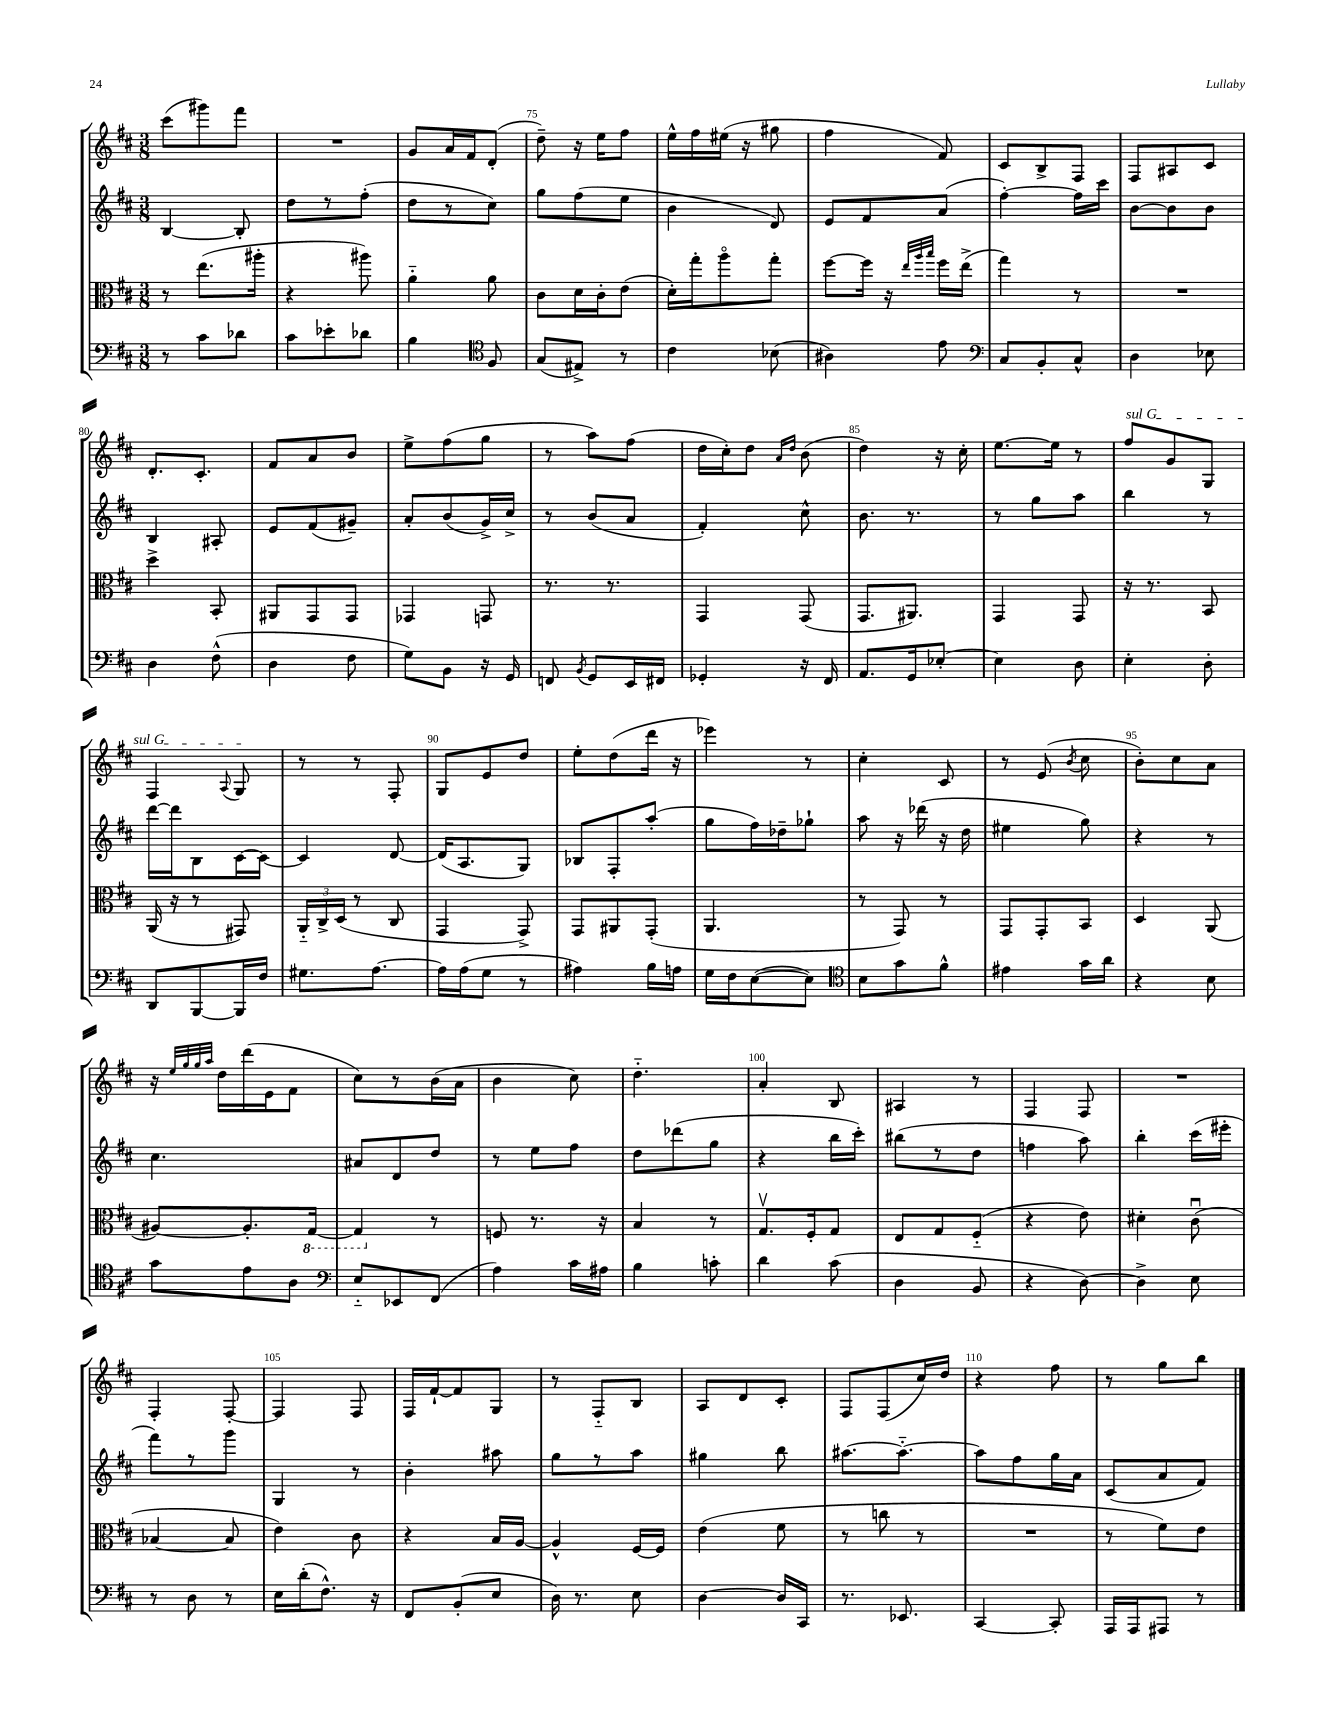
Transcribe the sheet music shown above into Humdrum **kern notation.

**kern	**kern	**kern	**kern
*part4	*part3	*part2	*part1
*staff4	*staff3	*staff2	*staff1
*clefF4	*clefC3	*clefG2	*clefG2
*k[f#c#]	*k[f#c#]	*k[f#c#]	*k[f#c#]
*M3/8	*M3/8	*M3/8	*M3/8
=72	=72	=72	=72
8r	8r	[4B/	(8ccc#\L
8c#\L	(8.ee\L	.	8ggg#X\)
8d-X\J	.	8B'/]	8fff#\J
.	16aa#X'\Jk	.	.
=73	=73	=73	=73
8c#\L	4r	8dd\L	4.r
8e-X'\	.	8r	.
8d-X\J	8aa#X\)	(8ff#'\J	.
=74	=74	=74	=74
4B\	4a\	8dd\L	8g/L
.	.	8r	16a/L
.	.	.	16f#/J
*clefC4	*	*	*
8F#/	8a\	8cc#\J)	(8d'/J
=75	=75	=75	=75
(8G/L	8c#\L	8gg\L	8dd~\)
8E#X^/J)	16d\L	(8ff#\	16r
.	16c#'\J	.	16ee\KL
8r	(8e\J	8ee\J	8ff#\J
=76	=76	=76	=76
4c#\	16d'\LL)	4b\	16ee^^\LL
.	16gg'\J	.	16ff#\
.	8aa\	.	(16ee#X\JJ
.	.	.	16r
(8B-X\	8gg'\J	8d/)	8gg#X\
=77	=77	=77	=77
4A#X\)	[8ff#\L	8e/L	4ff#\
.	16ff#\Jk]	8f#/	.
.	16r	.	.
.	32qqee/LLL	.	.
.	32qqaa/	.	.
.	32qqbb/JJJ	.	.
8e\	16ff#\LL	(8a/J	8f#/)
.	(16ee^\JJ	.	.
=78	=78	=78	=78
*clefF4	*	*	*
8C#/L	4gg\)	[4ff#'\)	8c#/L
8BB'/	.	.	8B^/
8C#^^/J	8r	16ff#\LL]	8F#/J
.	.	16ccc#\JJ	.
=79	=79	=79	=79
4D\	4.r	[8b\L	8F#/L
.	.	8b\]	8A#X/
8E-X\	.	8b\J	8c#/J
!!LO:LB:g=z
=80	=80	=80	=80
4D\	4dd^\	4B/	8.d'/L
.	.	.	8.c#'/J
(8F#^^\	8BB'/	8A#X'/	.
=81	=81	=81	=81
4D\	8AA#X/L	8e/L	8f#/L
.	8GG/	(8f#/	8a/
8F#\	8GG/J	8g#X~/J)	8b/J
=82	=82	=82	=82
8G\L)	4GG-X/	8a'/L	8ee^\L
8BB\J	.	(8b/	(8ff#\
16r	8GGn/	16g^/L)	8gg\J
16GG/	.	16cc#^/JJ	.
=83	=83	=83	=83
8FFn/	8.r	8r	8r
8qBB/	.	.	.
8GG/L	.	(8b/L	8aa\L)
.	8.r	.	.
16EE/L	.	8a/J	(8ff#\J
16FF#X/JJ	.	.	.
=84	=84	=84	=84
4GG-X'/	4GG/	4f#'/)	16dd\LL
.	.	.	16cc#'\J)
.	.	.	8dd\J
.	.	.	16qqa/LL
.	.	.	16qqdd/JJ
16r	(8GG/	8cc#^^\	(8b\
16FF#/	.	.	.
=85	=85	=85	=85
8.AA/L	8.GG/L	8.b\	4dd\)
16GG/k	8.AA#X/J)	8.r	.
[8E-X'/J	.	.	16r
.	.	.	16cc#'\
=86	=86	=86	=86
4E-\]	4GG/	8r	[8.ee\L
.	.	8gg\L	.
.	.	.	16ee\Jk]
8D\	8GG/	8aa\J	8r
=87	=87	=87	=87
!	!	!	!LO:TX:a:i:t=sul G
4E'\	16r	4bb\	8ff#/L
.	8.r	.	.
.	.	.	8g/
8D'\	8BB/	8r	8G/J
!!LO:LB:g=z
=88	=88	=88	=88
8DD/L	(16AA/	[16ddd\LL	4F#/
.	16r	16ddd\J]	.
[8BBB/	8r	8B\	.
.	.	.	8qqA/
16BBB/L]	8GG#X/)	[16c#\L	8G/
16F#/JJ	.	16c#\JJ_	.
=89	=89	=89	=89
8.G#X\L	24AA/LL	4c#/]	8r
.	24C#^/	.	.
.	(24D/JJ	.	.
.	8r	.	8r
[8.A\J	.	.	.
.	8C#/	[8d/	8F#'/
=90	=90	=90	=90
16A\LL]	4GG/	(16d/KL]	8G/L
(16A\J	.	8.A/	.
8G\J	.	.	8e/
8r	8GG^/)	8G/J)	8dd/J
=91	=91	=91	=91
4A#X\)	8GG/L	8B-X/L	8ee'\L
.	8AA#X/	8F#'/	(8dd\
16B\LL	(8GG'/J	(8aa'/J	16ddd\Jk
16An\JJ	.	.	16r
=92	=92	=92	=92
16G\LL	4.AA/	8gg\L	4eee-X\)
16F#\J	.	.	.
([8E\	.	16ff#\L)	.
.	.	16dd-X~\J	.
8E\J])	.	8gg-X`\J	8r
=93	=93	=93	=93
*clefC4	*	*	*
8B\L	8r	8aa\	4cc#'\
8g\	8GG/)	16r	.
.	.	(16ddd-X\	.
8f#^^\J	8r	16r	8c#/
.	.	16dd\	.
=94	=94	=94	=94
4e#X\	8GG/L	4ee#X\	8r
.	8GG'/	.	(8e/
.	.	.	8qb/
16g\LL	8BB/J	8gg\)	8cc#\
16a\JJ	.	.	.
=95	=95	=95	=95
4r	4D/	4r	8b'\L)
.	.	.	8cc#\
8B\	(8AA/	8r	8a\J
!!LO:LB:g=z
=96	=96	=96	=96
8g\L	[8A#X/L)	4.cc#\	16r
.	.	.	32qqee/LLL
.	.	.	32qqgg/
.	.	.	32qqgg/
.	.	.	32qqaa/JJJ
.	.	.	16dd\LL
8e\	8.A#'/]	.	(16ddd\
.	.	.	16e\J
8A\J	.	.	8f#\J
*	*8ba	*	*
.	[16GG/Jk	.	.
=97	=97	=97	=97
*clefF4	*	*	*
8E/L	4GG/]	8a#X/L	8cc#\L)
8EE-X/	.	8d/	8r
*	*X8ba	*	*
(8FF#/J	8r	8dd/J	(16b\L
.	.	.	16a\JJ
=98	=98	=98	=98
4A\)	8Fn/	8r	4b\
.	8.r	8ee\L	.
16c#\LL	.	8ff#\J	8cc#\)
16A#X\JJ	16r	.	.
=99	=99	=99	=99
4B\	4B/	8dd\L	4.dd\
.	.	(8ddd-X\	.
8cn'\	8r	8gg\J	.
=100	=100	=100	=100
4d\	8.Gv/L	4r	4a'/
.	16F#'/k	.	.
(8c#\	8G/J	16bb\LL	8B/
.	.	16ccc#'\JJ)	.
=101	=101	=101	=101
4D\	8E/L	(8bb#X\L	4A#X/
.	8G/	8r	.
8BB/	(8F#/J	8dd\J	8r
=102	=102	=102	=102
4r	4r	4ffn\	4F#/
[8D\)	8e\)	8aa\)	8F#/
=103	=103	=103	=103
4D^\]	4d#X'\	4bb'\	4.r
8E\	(8c#u\	(16ccc#\LL	.
.	.	16eee#X'\JJ	.
!!LO:LB:g=z
=104	=104	=104	=104
8r	[4B-X/	8fff#\L)	4F#'/
8D\	.	8r	.
8r	8B-/]	8ggg\J	[8F#'/
=105	=105	=105	=105
16E\LL	4e\)	4G/	4F#/]
(16d'\J	.	.	.
8.F#^^\J)	.	.	.
.	8c#\	8r	8F#/
16r	.	.	.
=106	=106	=106	=106
8FF#/L	4r	4b'\	16F#/LL
.	.	.	[16f#`/J
(8BB'/	.	.	8f#/]
8E/J	16B/LL	8aa#X\	8G/J
.	[16A/JJ	.	.
=107	=107	=107	=107
16D\)	4A^^/]	8gg\L	8r
8.r	.	.	.
.	.	8r	8F#/L
8E\	[16F#/LL	8aa\J	8B/J
.	16F#/JJ]	.	.
=108	=108	=108	=108
[4D\	(4e\	4gg#X\	8A/L
.	.	.	8d/
16D/LL]	8f#\	8bb\	8c#'/J
16CC#/JJ	.	.	.
=109	=109	=109	=109
8.r	8r	[8.aa#X\L	8F#/L
.	8ccn\	.	(8F#/
8.EE-X/	.	8.aa#\J_	.
.	8r	.	16cc#/L)
.	.	.	16dd/JJ
=110	=110	=110	=110
[4CC#/	4.r	8aa#\L]	4r
.	.	8ff#\	.
8CC#'/]	.	16gg\L	8ff#\
.	.	16a\JJ	.
=111	=111	=111	=111
16AAA/LL	8r	(8c#/L	8r
16AAA/J	.	.	.
8AAA#X/J	8f#\L)	8a/	8gg\L
8r	8e\J	8f#/J)	8bb\J
==	==	==	==
*-	*-	*-	*-
